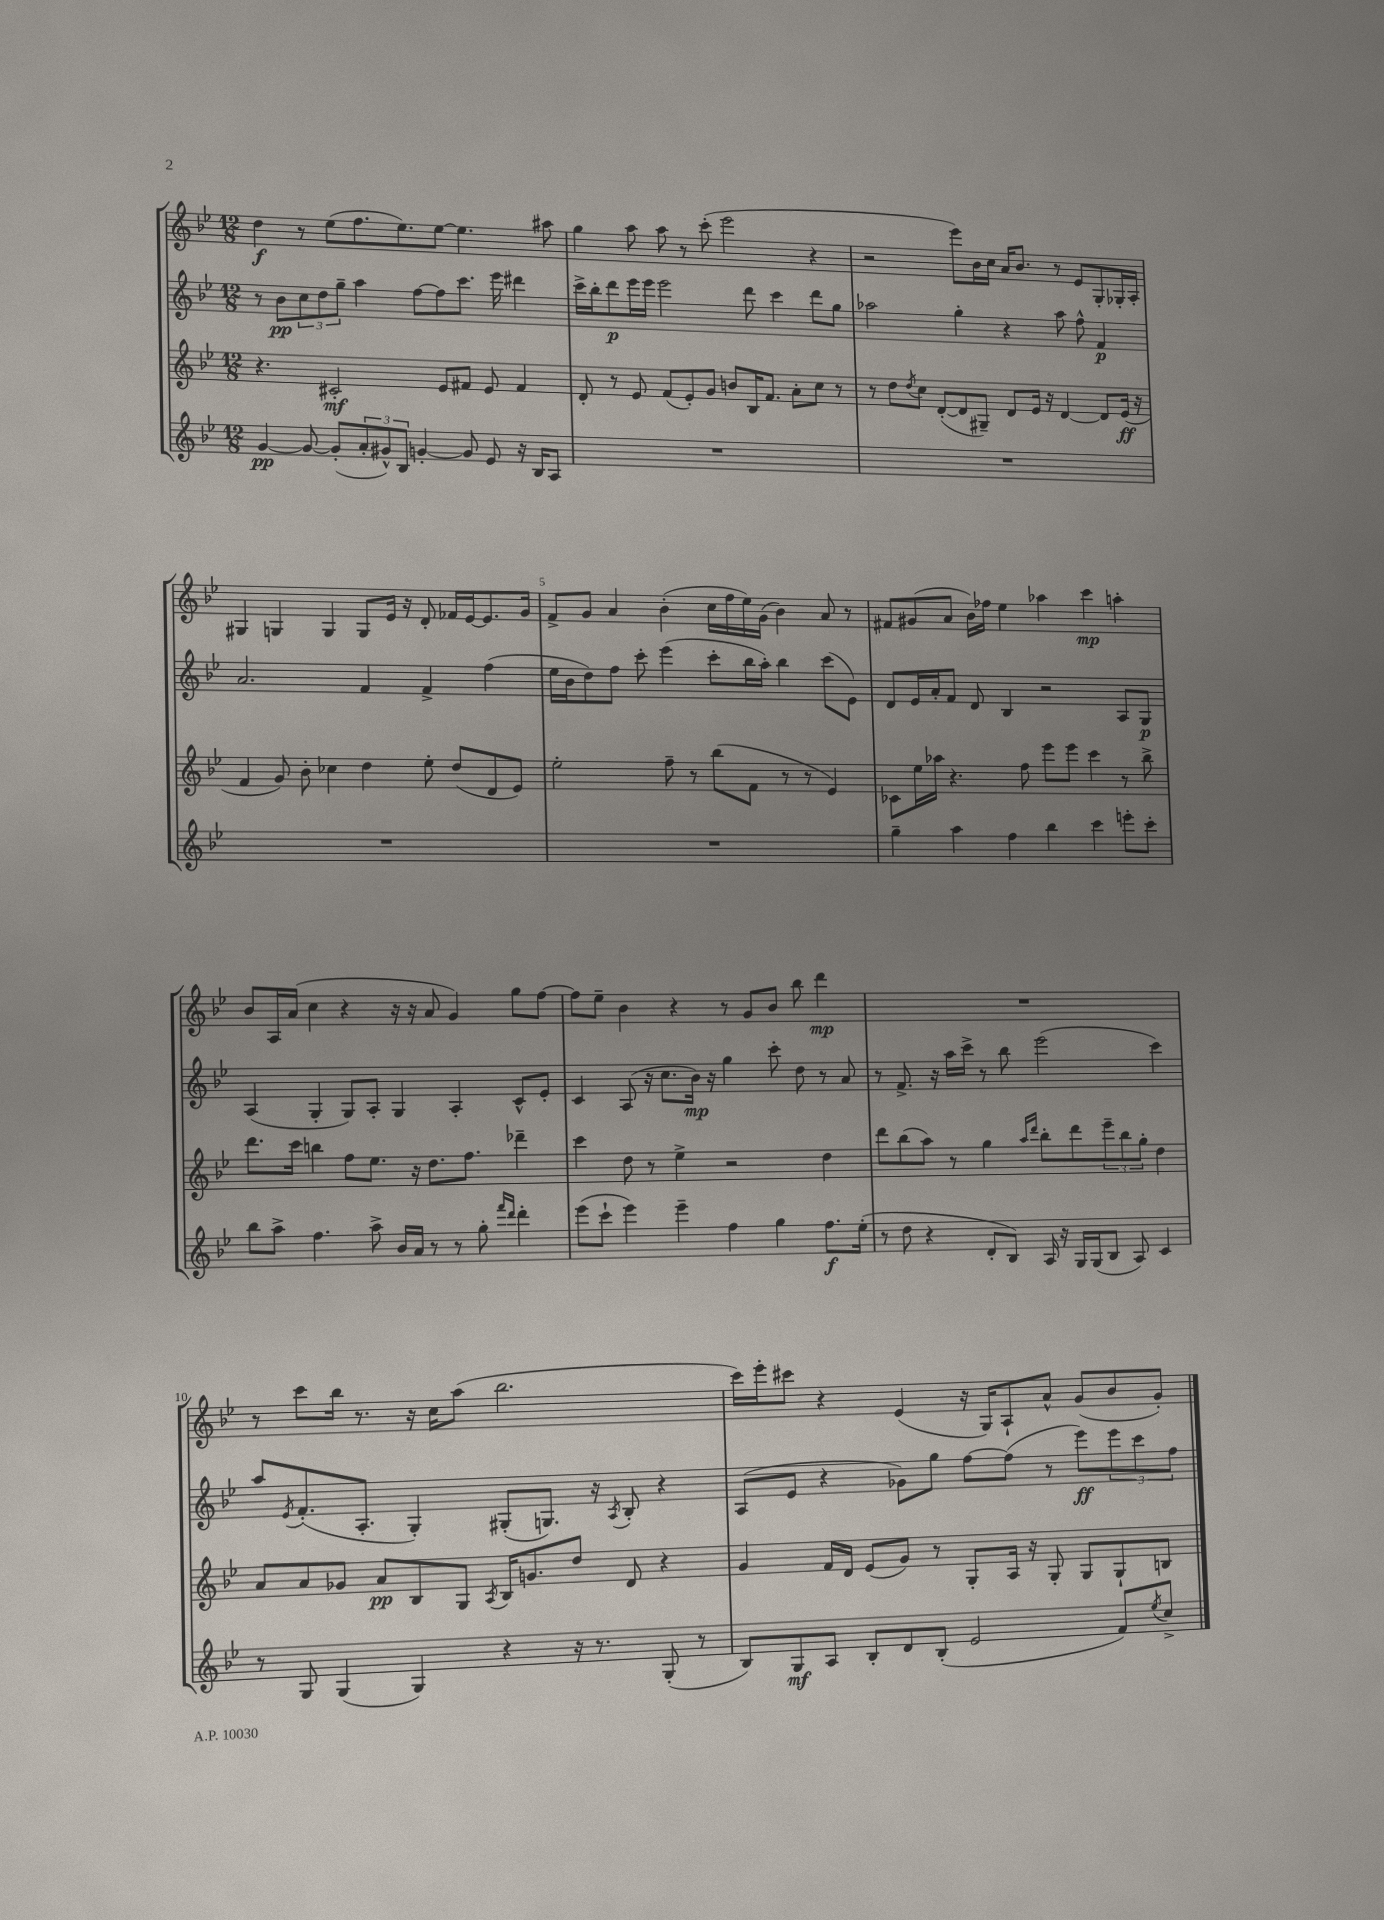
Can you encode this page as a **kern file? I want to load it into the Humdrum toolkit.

**kern	**dynam	**kern	**dynam	**kern	**dynam	**kern	**dynam
*part4	*part4	*part3	*part3	*part2	*part2	*part1	*part1
*staff4	*staff4	*staff3	*staff3	*staff2	*staff2	*staff1	*staff1
*clefG2	*	*clefG2	*	*clefG2	*	*clefG2	*
*k[b-e-]	*	*k[b-e-]	*	*k[b-e-]	*	*k[b-e-]	*
*M12/8	*	*M12/8	*	*M12/8	*	*M12/8	*
=1	=1	=1	=1	=1	=1	=1	=1
[4g/	pp	4.r	.	8r	.	4dd\	f
.	.	.	.	8b-\L	pp	.	.
8g/_	.	.	.	12cc\	.	8r	.
.	.	.	.	12dd\	.	.	.
(8g'/L]	.	2c#X'/	mf	.	.	(8ee-\L	.
.	.	.	.	12gg~\J	.	.	.
12a'/	.	.	.	4aa\	.	8.ff\	.
12g#X^^/)	.	.	.	.	.	.	.
12B-/J	.	.	.	.	.	.	.
.	.	.	.	.	.	8.ee-\)	.
[4gn'/	.	.	.	[8ff\L	.	.	.
.	.	8e-/L	.	8ff\]	.	[8ee-\J	.
8g/]	.	8f#X/J	.	8.ccc\J	.	4.ee-\]	.
8e-/	.	8e-/	.	.	.	.	.
.	.	.	.	16eee-\	.	.	.
16r	.	4f#/	.	4ddd#X\	.	.	.
16B-/KL	.	.	.	.	.	.	.
8A/J	.	.	.	.	.	8aa#X\	.
=2	=2	=2	=2	=2	=2	=2	=2
1.r	.	8d'/	.	16ccc^\LL	.	4gg\	.
.	.	.	.	16bb-'\J	.	.	.
.	.	8r	.	8ddd\	p	.	.
.	.	8e-/	.	16eee-\L	.	8aa\	.
.	.	.	.	16eee-\JJ	.	.	.
.	.	(8f/L	.	2eee-\	.	8aa\	.
.	.	8e-'/)	.	.	.	8r	.
.	.	8g/J	.	.	.	(8ccc'\	.
.	.	8bn/L	.	.	.	2eee-\	.
.	.	16B-/K	.	8ddd\	.	.	.
.	.	8.f/J	.	.	.	.	.
.	.	.	.	4ccc\	.	.	.
.	.	8a'\L	.	.	.	.	.
.	.	8cc\J	.	8ddd\L	.	4r	.
.	.	8r	.	8gg\J	.	.	.
=3	=3	=3	=3	=3	=3	=3	=3
1.r	.	8r	.	2aa-X\	.	2r	.
.	.	8dd\L	.	.	.	.	.
.	.	8qdd/	.	.	.	.	.
.	.	8cc\J	.	.	.	.	.
.	.	([8d'/L	.	.	.	.	.
.	.	8d/]	.	4gg'\	.	8eee-\L)	.
.	.	8G#X~/J)	.	.	.	16b-\L	.
.	.	.	.	.	.	16cc\JJ	.
.	.	8d/L	.	4r	.	16a/KL	.
.	.	.	.	.	.	8.b-/J	.
.	.	16e-/Jk	.	.	.	.	.
.	.	16r	.	.	.	.	.
.	.	[4d/	.	8aa-\	.	8r	.
.	.	.	.	8ff^^\	.	8e-/L	.
.	.	8d/L]	.	4f/	p	8G'/	.
.	.	(16e-/Jk	ff	.	.	16G-X'/L	.
.	.	16r	.	.	.	16A'/JJ	.
!!LO:LB:g=z
=4	=4	=4	=4	=4	=4	=4	=4
1.r	.	4f/	.	2.a/	.	4G#X/	.
.	.	8g/)	.	.	.	4Gn/	.
.	.	8b-'\	.	.	.	.	.
.	.	4cc-X\	.	.	.	4G/	.
.	.	4dd\	.	4f/	.	8G/L	.
.	.	.	.	.	.	16e-/Jk	.
.	.	.	.	.	.	16r	.
.	.	8ee-'\	.	4f^/	.	8d'/	.
.	.	(8dd/L	.	.	.	16f-X/LL	.
.	.	.	.	.	.	[16e-/J	.
.	.	8d/	.	(4ff\	.	8.e-/]	.
.	.	8e-/J)	.	.	.	.	.
.	.	.	.	.	.	16g/Jk	.
=5	=5	=5	=5	=5	=5	=5	=5
1.r	.	2ee-'\	.	16ee-\LL	.	8f^/L	.
.	.	.	.	16b-\J	.	.	.
.	.	.	.	8dd\)	.	8g/J	.
.	.	.	.	8ff\J	.	4a/	.
.	.	.	.	8ccc'\	.	.	.
.	.	8ff~\	.	(4eee-\	.	(4b-'\	.
.	.	8r	.	.	.	.	.
.	.	(8bb-\L	.	8ccc'\L	.	16cc\LL	.
.	.	.	.	.	.	16ff\	.
.	.	8f\J	.	16bb-\L	.	16ee-\)	.
.	.	.	.	16aa'\JJ)	.	(16g\JJ	.
.	.	8r	.	4bb-\	.	4b-\)	.
.	.	8r	.	.	.	.	.
.	.	4e-/)	.	(8ccc\L	.	8a/	.
.	.	.	.	8e-\J)	.	8r	.
=6	=6	=6	=6	=6	=6	=6	=6
4gg~\	.	8c-X\L	.	8d/L	.	8f#X/L	.
.	.	16ee-\L	.	16e-/L	.	(8g#X/	.
.	.	16aa-X\JJ	.	16a'/J	.	.	.
4aa\	.	4.r	.	8f/J	.	8a/J	.
.	.	.	.	8d/	.	16b-\LL)	.
.	.	.	.	.	.	16ff-X\JJ	.
4ff\	.	.	.	4B-/	.	4ee-\	.
.	.	8ff\	.	.	.	.	.
4bb-\	.	8eee-\L	.	2r	.	4aa-X\	.
.	.	8eee-\J	.	.	.	.	.
4ccc\	.	4ccc\	.	.	.	4ccc\	mp
8eeen'\L	.	8r	.	8A/L	.	4aan'\	.
8ccc'\J	.	8bb-^\	.	8G/J	p	.	.
!!LO:LB:g=z
=7	=7	=7	=7	=7	=7	=7	=7
8bb-\L	.	8.ddd\L	.	(4A/	.	8b-/L	.
8aa^\J	.	.	.	.	.	16A/L	.
.	.	16ccc\Jk	.	.	.	(16a/JJ	.
4.ff\	.	4bbn\	.	4G'/	.	4cc\	.
.	.	8ff\L	.	8G/L)	.	4r	.
8aa^\	.	8.ee-\J	.	8A'/J	.	.	.
16b-/LL	.	.	.	4G/	.	16r	.
16a/JJ	.	16r	.	.	.	16r	.
8r	.	8.dd\L	.	.	.	8a/	.
8r	.	.	.	4A'/	.	4g/)	.
.	.	8.ff\J	.	.	.	.	.
8gg'\	.	.	.	.	.	.	.
16qqfff/LL	.	.	.	.	.	.	.
16qqddd/JJ	.	.	.	.	.	.	.
4ddd'\	.	4ddd-X~\	.	8c^^/L	.	8gg\L	.
.	.	.	.	8e-'/J	.	[8ff\J	.
=8	=8	=8	=8	=8	=8	=8	=8
(8eee-\L	.	4ccc\	.	4c/	.	8ff\L]	.
8ccc`\J	.	.	.	.	.	8ee-~\J	.
4eee-\)	.	8dd\	.	(8A/	.	4b-\	.
.	.	8r	.	16r	.	.	.
.	.	.	.	8.cc\L	.	.	.
4eee-~\	.	4ee-^\	.	.	.	4r	.
.	.	.	.	16b-\Jk)	mp	.	.
.	.	.	.	16r	.	.	.
4ff\	.	2r	.	4gg\	.	8r	.
.	.	.	.	.	.	8g/L	.
4gg\	.	.	.	8ccc'\	.	8b-/J	.
.	.	.	.	8dd\	.	8bb-\	.
8.ff\L	f	4dd\	.	8r	.	4ddd\	mp
.	.	.	.	8a/	.	.	.
(16ee-'\Jk	.	.	.	.	.	.	.
=9	=9	=9	=9	=9	=9	=9	=9
8r	.	8ddd\L	.	8r	.	1.r	.
8dd\	.	(8bb-\	.	8.f^/	.	.	.
4r	.	8aa\J)	.	.	.	.	.
.	.	.	.	16r	.	.	.
.	.	8r	.	16aa\LL	.	.	.
.	.	.	.	16ccc^\JJ	.	.	.
8d'/L	.	4gg\	.	8r	.	.	.
8B-/J)	.	.	.	8bb-\	.	.	.
.	.	16qqaa/LL	.	.	.	.	.
.	.	16qqddd/JJ	.	.	.	.	.
16A/	.	8bb-'\L	.	(2eee-\	.	.	.
16r	.	.	.	.	.	.	.
16G/LL	.	8ddd\	.	.	.	.	.
(16G/J	.	.	.	.	.	.	.
8B-/J	.	12eee-~\	.	.	.	.	.
.	.	12bb-\	.	.	.	.	.
8A/)	.	.	.	.	.	.	.
.	.	12gg'\J	.	.	.	.	.
4c/	.	4dd\	.	4ccc\)	.	.	.
!!LO:LB:g=z
=10	=10	=10	=10	=10	=10	=10	=10
8r	.	8a/L	.	8aa/L	.	8r	.
.	.	.	.	8qe-/	.	.	.
8G/	.	8a/	.	(8.f'/	.	8ccc\L	.
(4G/	.	8g-X/J	.	.	.	16bb-\Jk	.
.	.	.	.	8.A'/J	.	8.r	.
.	.	8a/L	pp	.	.	.	.
4G/)	.	8B-/	.	4G'/)	.	16r	.
.	.	.	.	.	.	16cc\KL	.
.	.	8G/J	.	.	.	(8aa\J	.
.	.	8qA/	.	.	.	.	.
4r	.	16B-/KL	.	(8G#X'/L	.	2.bb-\	.
.	.	8.gn/	.	.	.	.	.
.	.	.	.	8.Gn/J)	.	.	.
16r	.	8dd/J	.	.	.	.	.
8.r	.	.	.	16r	.	.	.
.	.	.	.	8qA/	.	.	.
.	.	8d/	.	8B-'/	.	.	.
(8G'/	.	4r	.	4r	.	.	.
8r	.	.	.	.	.	.	.
=11	=11	=11	=11	=11	=11	=11	=11
8B-/L)	.	4g/	.	(8A/L	.	16ccc\LL)	.
.	.	.	.	.	.	16eee-'\J	.
8G/	mf	.	.	8e-/J	.	8ccc#X\J	.
8A/J	.	16f/LL	.	4r	.	4r	.
.	.	16d/JJ	.	.	.	.	.
8B-'/L	.	(8e-/L	.	.	.	.	.
8d/	.	8g/J)	.	8g-X\L)	.	(4e-/	.
(8B-'/J	.	8r	.	8gg\J	.	.	.
2e-/	.	8G'/L	.	[8ff\L	.	16r	.
.	.	.	.	.	.	16G/KL)	.
.	.	16A/Jk	.	(8ff\J]	.	8A`/	.
.	.	16r	.	.	.	.	.
.	.	8G'/	.	8r	.	8a^^/J	.
.	.	8G/L	.	8eee-\L)	ff	(8g/L	.
8f/L)	.	8G`/	.	12eee-\	.	8b-/	.
.	.	.	.	12ccc\	.	.	.
8qee-/	.	.	.	.	.	.	.
8cc^/J	.	8Bn/J	.	.	.	8g'/J)	.
.	.	.	.	12ff\J	.	.	.
==	==	==	==	==	==	==	==
*-	*-	*-	*-	*-	*-	*-	*-
